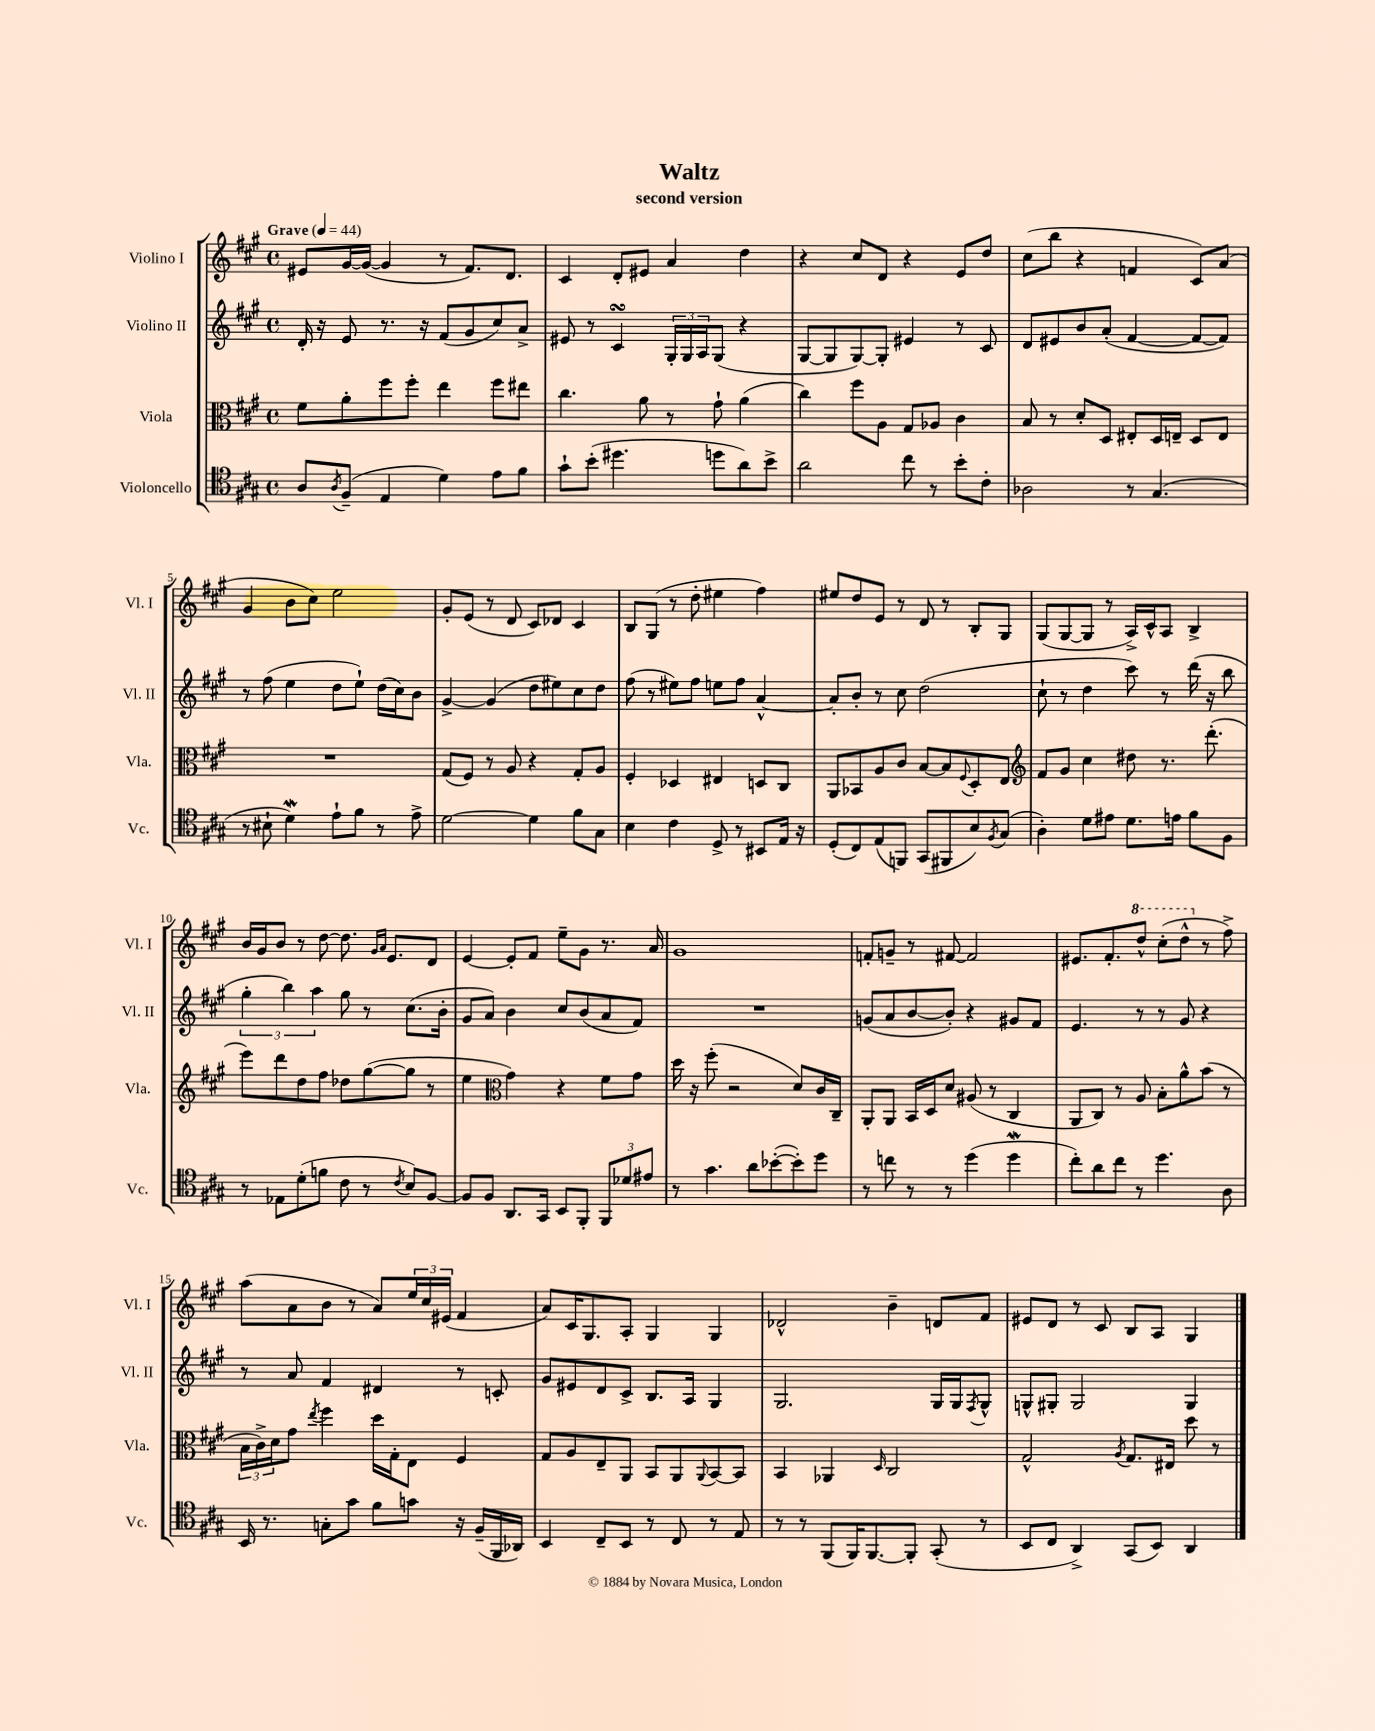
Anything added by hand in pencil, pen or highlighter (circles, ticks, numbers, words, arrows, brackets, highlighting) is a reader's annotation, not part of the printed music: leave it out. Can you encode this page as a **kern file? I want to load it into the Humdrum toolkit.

**kern	**kern	**kern	**kern
*staff4	*staff3	*staff2	*staff1
*clefC4	*clefC3	*clefG2	*clefG2
*k[f#c#g#]	*k[f#c#g#]	*k[f#c#g#]	*k[f#c#g#]
*M4/4	*M4/4	*M4/4	*M4/4
*met(c)	*met(c)	*met(c)	*met(c)
*MM44	*MM44	*MM44	*MM44
8A	8f#	16d'	8e#
.	.	16r	.
8qA	.	.	.
(8F#~	8a'	8e	[16g#
.	.	.	(16g#_
4E	8ff#	8.r	4g#]
.	8ff#'	.	.
.	.	16r	.
4d)	4ee	(8f#	8r
.	.	8g#	8.f#)
8e	8ff#	8cc#)	.
.	.	.	8.d
8f#	8ee#	8a^	.
=	=	=	=
8g#`	4.cc#	8e#	4c#
(8b'	.	8r	.
4.dd#	.	4c#	8d'
.	8a	.	8e#
.	8r	24G#'	4a
.	.	24G#	.
.	.	24A	.
8dd	8g#`	(8G#	.
8a)	(4a	4r	4dd
8b^	.	.	.
=	=	=	=
2a	4cc#)	[8G#	4r
.	.	8G#]	.
.	8ff#	[8G#)	8cc#
.	8A	8G#']	8d
8cc#	8G#	4e#	4r
8r	8A-	.	.
8b'	4c#	8r	8e
8c#'	.	8c#	8dd
=	=	=	=
2A-	8B	8d	(8cc#
.	8r	8e#	8bb
.	8d'	8b	4r
.	8D	(8a'	.
8r	8E#'	[4f#	4f
(4.G#	16D	.	.
.	16E~	.	.
.	8D	8f#_	8c#)
.	8E	8f#])	(8a
=	=	=	=
8r	1r	8r	4g#
8B#`	.	(8ff#	.
4d)	.	4ee	8b
.	.	.	8cc#)
8e`	.	8dd	2ee
8f#	.	8ee`)	.
8r	.	(16dd	.
.	.	16cc#)	.
8e^	.	8b	.
=	=	=	=
[2d	(8G#	[4g#^	8g#'
.	8F#)	.	(8e
.	8r	(4g#]	8r
.	8A	.	8d
4d]	4r	8dd	8c#)
.	.	8ee#)	8d-
8f#	8G#'	8cc#	4c#
8G#	8A	8dd	.
=	=	=	=
4B	4F#'	(8ff#	8B
.	.	8r	(8G#
4c#	4D-	8ee#)	8r
.	.	8ff#	8dd'
8D^	4E#	8ee	4ee#
8r	.	8ff#	.
8BB#	8D	[4a^^	4ff#)
16E	8C#	.	.
16r	.	.	.
=	=	=	=
(8D'	8AA	8a']	8ee#
8C#)	8BB-	8b'	8dd
(8E	8A	8r	8e
8FF)	8c#	8cc#	8r
(8GG#	[8B	(2dd	8d
8FF#	8B]	.	8r
.	8qqF#	.	.
8B)	8D'	.	8B'
8qF#	.	.	.
(8G#	8E	.	8G#
=	=	=	=
*	*clefG2	*	*
4A')	8f#	8cc#`	(8G#
.	8g#	8r	[8G#
8d	4cc#	4dd	8G#]
8e#	.	.	8r
8.d	8dd#	8ccc#)	16A^)
.	.	.	16c#^^
.	8.r	8r	8A
16e	.	.	.
8f#	.	(16ddd	4B^
.	(8.ddd'	16r	.
8F#	.	8bb	.
=	=	=	=
8r	8eee)	6gg#'	16b
.	.	.	16g#
8E-	8ddd	.	8b
.	.	6bb)	.
(8d'	8dd	.	8r
.	.	6aa	.
8f	8ff#	.	[8dd
8c#	8dd-	8gg#	8.dd]
8r	([8gg#	8r	.
.	.	.	16qqg#
.	.	.	16qqa
.	.	.	8.e
8qc#	.	.	.
8B)	8gg#]	(8.cc#	.
[8F#	8r	.	8d
.	.	16b'	.
=	=	=	=
8F#]	4ee	8g#	[4e
8F#	.	8a)	.
*	*clefC3	*	*
8.AA	4g#)	4b	8e']
.	.	.	8f#
16GG#	.	.	.
8BB	4r	8cc#	8ee~
8FF#'	.	(8b	8g#
12FF#	8f#	8a	8.r
12d-	.	.	.
.	8g#	8f#)	.
12e#	.	.	.
.	.	.	16a
=	=	=	=
8r	16dd	1r	1g#
.	16r	.	.
4.g#	(8ff#'	.	.
.	2r	.	.
8a	.	.	.
([8b-'	.	.	.
8b-'])	8d)	.	.
8dd	16c#	.	.
.	16C#~	.	.
=	=	=	=
8r	8AA'	(8g	8f'
8cc	8AA	8a	8g~
8r	16BB	[8b	8r
.	16D	.	.
8r	8d	8b'])	[8f#
(4dd	(8A#	4r	2f#]
.	8r	.	.
4dd	4C#	8g#	.
.	.	8f#	.
=	=	=	=
8cc#')	8AA	4.e	8.e#
8a	8C#)	.	.
.	.	.	8.f#'
8cc#	8r	.	.
8r	8A	8r	8ddd^^
4.dd	8B'	8r	(8ccc#'
.	8a^^	8g#	8ddd^^
.	(8b	4r	8r
8A	8r	.	8ff#^)
=	=	=	=
16BB	24B	8r	(8aa
.	24c#^)	.	.
8.r	.	.	.
.	24d	.	.
.	8g#	8a	8a
.	8qee	.	.
8G'	4ff#	4f#	8b
8g#	.	.	8r
8f#	16dd	4d#	8a)
.	16G#'	.	.
8g	8E	.	24ee
.	.	.	24cc#
.	.	.	(24e#
16r	4F#	8r	4f#
(16F#~	.	.	.
16FF#	.	8c'	.
16AA-)	.	.	.
=	=	=	=
4BB	8G#	8g#	8a)
.	8A	8e#	16c#
.	.	.	8.G#
8C#~	8E~	8d	.
8BB	8AA	8c#^	8A'
8r	8BB	8.B	4G#
8C#	8AA	.	.
.	.	16A	.
.	8qqAA	.	.
8r	[8BB	4G#	4G#
8E	8BB]	.	.
=	=	=	=
8r	4BB	2.G#	2d-^^
8r	.	.	.
(8FF#	4AA-	.	.
16FF#)	.	.	.
[8.FF#	.	.	.
.	16qqD	.	.
.	2C#	.	4b~
8FF#']	.	.	.
(8GG#'	.	16G#	8d
.	.	16G#	.
.	.	8qF#	.
8r	.	8G#^^	8f#
=	=	=	=
8BB	2G#^^	8G^^	8e#
8C#	.	8G#'	8d
4AA^)	.	2G#	8r
.	.	.	8c#
.	8qA	.	.
(8GG#	8.G#	.	8B
8BB)	.	.	8A
.	16E#	.	.
4AA	8dd	4G#	4G#
.	8r	.	.
==	==	==	==
*-	*-	*-	*-
